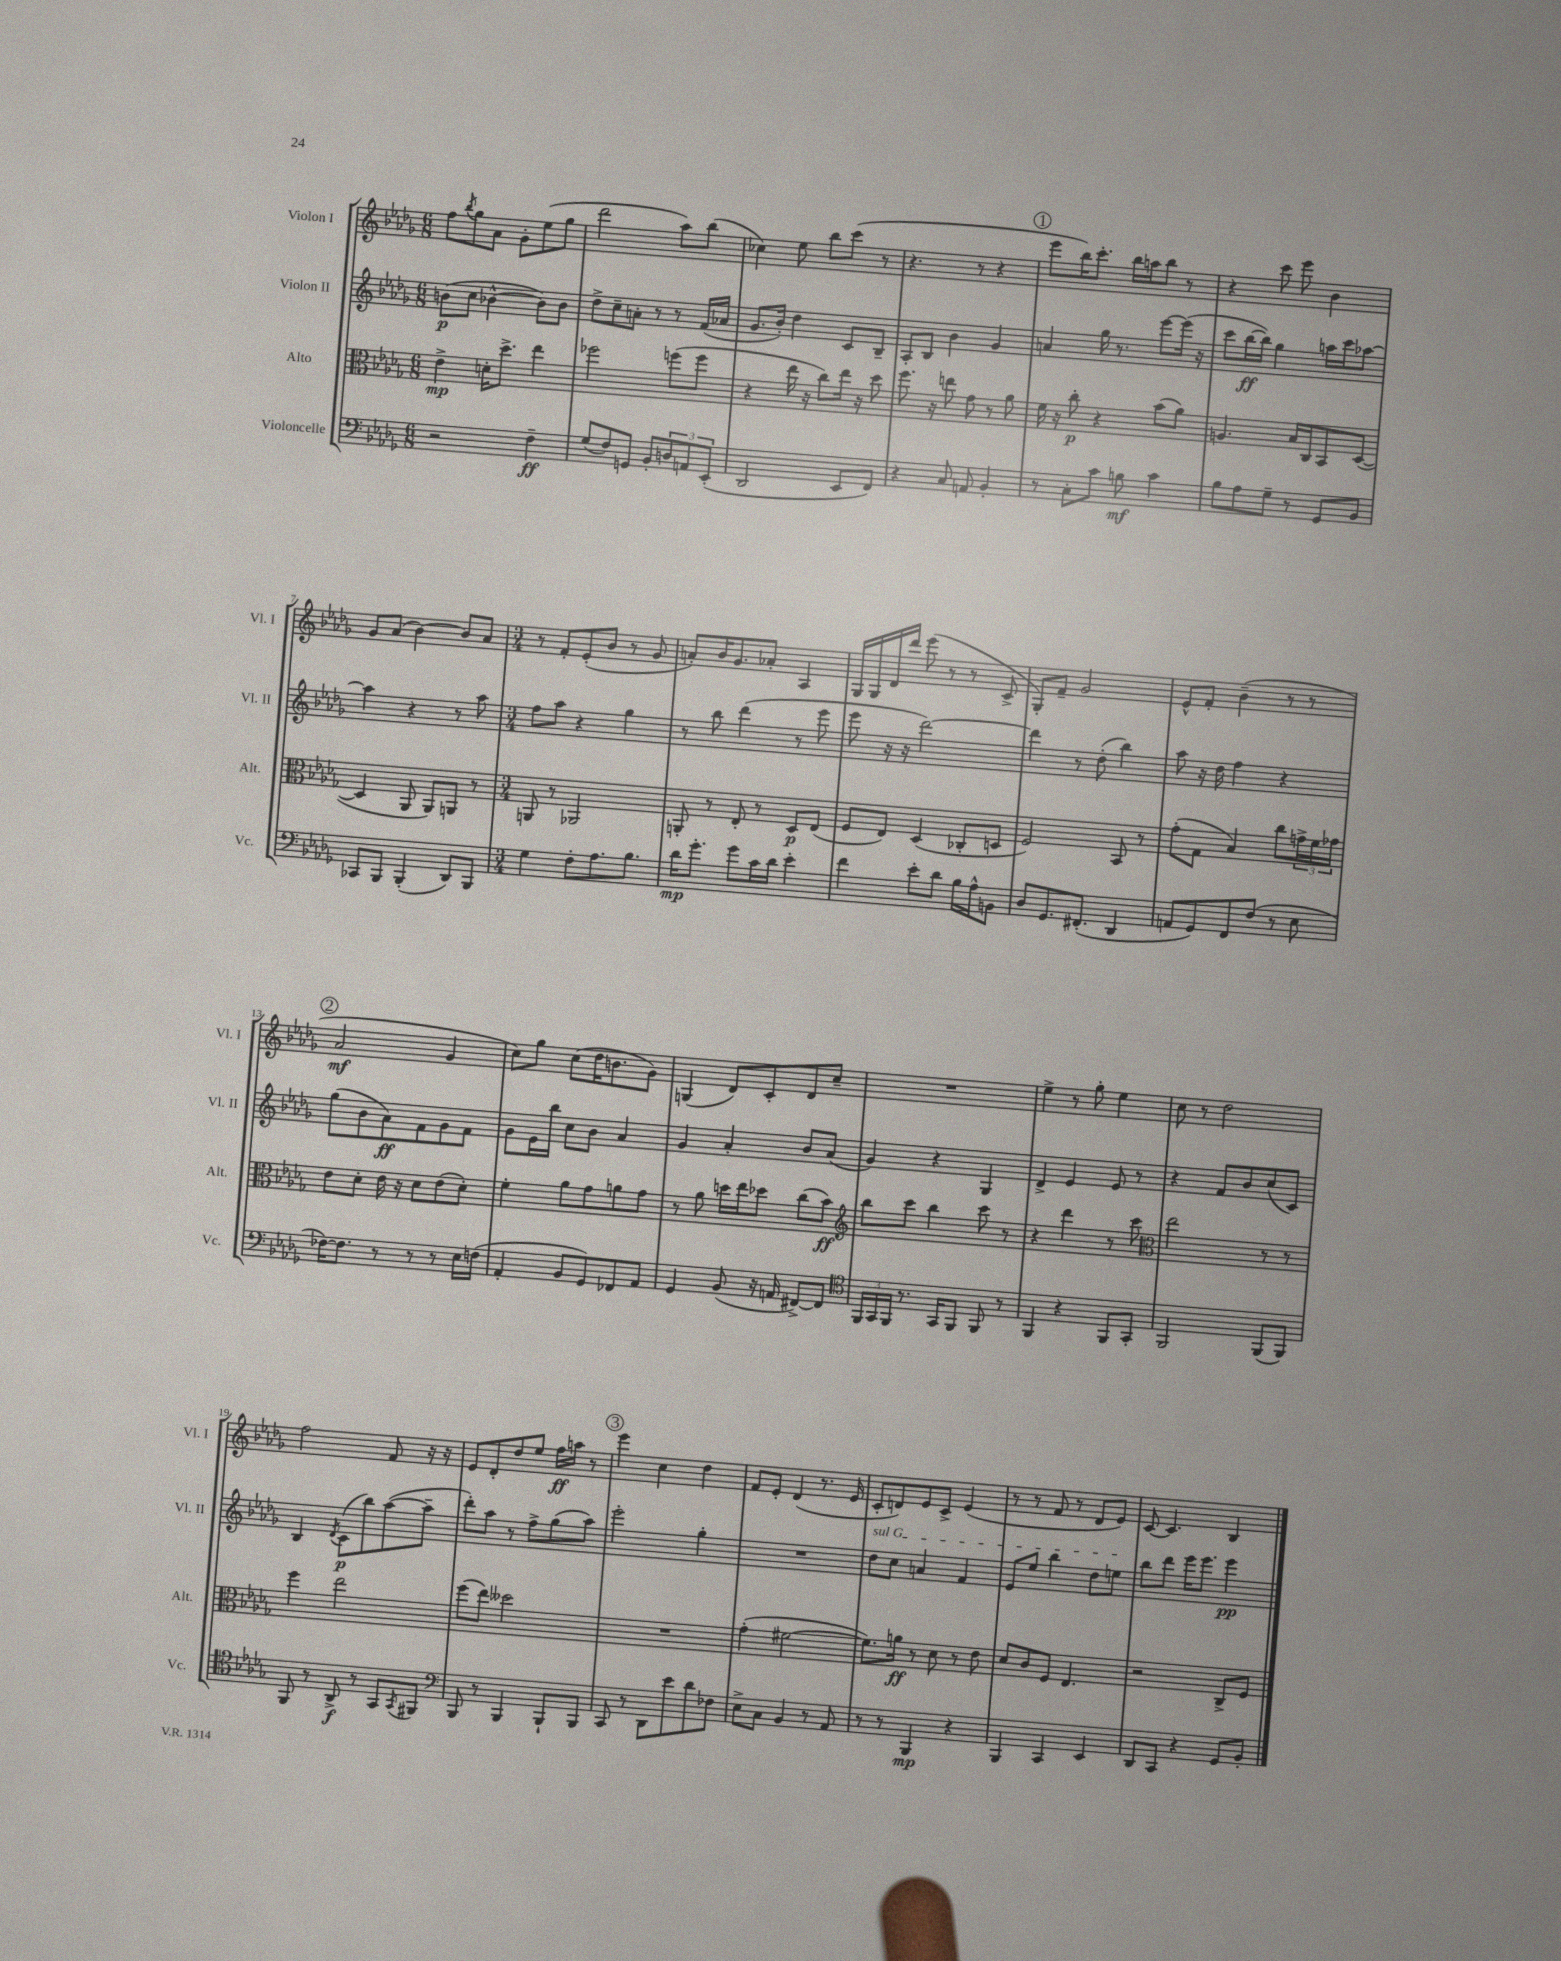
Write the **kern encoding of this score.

**kern	**kern	**kern	**kern
*staff4	*staff3	*staff2	*staff1
*clefF4	*clefC3	*clefG2	*clefG2
*k[b-e-a-d-g-]	*k[b-e-a-d-g-]	*k[b-e-a-d-g-]	*k[b-e-a-d-g-]
*M6/8	*M6/8	*M6/8	*M6/8
2r	4e-^\	(8b\L	8ff\L
.	.	.	8qbb-/
.	.	8cc\J	8gg-\
.	16d'\LK	[4b-^^\	8a-\J
.	8.dd-^\J	.	.
.	.	.	8g-'\L
4F~\	4ee-\	8b-\]L)	(8ee-\
.	.	8b-\J	8gg-\J
=	=	=	=
(8G-/L	2ff-\	8dd-^\L	2ddd-\
8F/)	.	8cc~\	.
8GG/J	.	8a'\J	.
8BB-'/L	.	8r	.
12D/	(8ff\L	8r	8aa-\L)
12AA/	.	.	.
.	8ff\J	(16f/LL	(8bb-\J
(12EE-'/J	.	.	.
.	.	16a-/JJ	.
=	=	=	=
2DD-/	4r	8.g-/L	4cc-\)
.	.	16b-'/Jk)	.
.	16ee-\	4dd-\	8ee-\
.	16r	.	.
.	8cc\L)	.	8bb-\L
8EE-/L	16ee-\Jk	8c/L	(8ccc\J
.	16r	.	.
8FF/J)	8dd-\	8B-~/J	8r
=	=	=	=
4r	8.ff\	8A-'/L	4.r
.	.	8B-/J	.
.	16r	.	.
8C/	8ee\	4b-\	.
8AA/	8g-\	.	8r
4BB-'/	8r	4g-/	4r
.	8a-\	.	.
=	=	=	=
8r	16f\	4a/	8eee-\L
.	16r	.	.
8C'\L	8cc'\	.	16bb-\K)
.	.	.	8.ccc'\J
8c\J	4r	16gg-\	.
.	.	8.r	.
8B\	.	.	16bb-\LL
.	.	.	16aa\J
4c\	(8b-\L	[8eee-\L	8bb-\J
.	8a-\J)	(16eee-\]Jk	8r
.	.	16r	.
=	=	=	=
8B-\L	4.A/	8ccc\L	4r
8A-\	.	[16bb-\L	.
.	.	16bb-\]JJ)	.
8G-~\J	.	4gg-\	8ccc\
8r	16B-/LL	.	8eee-\
.	16C/J	.	.
8GG-/L	8BB-/	16aa\LL	4b-\
.	.	16ccc\J	.
8BB-/J	([8D-/J	[8aa-\J	.
=	=	=	=
8CC-/L	4D-/]	4aa-\]	8g-/L
8BBB-/J	.	.	(8a-/J
(4BBB-'/	8AA-/	4r	[4b-\)
.	8AA-/L)	.	.
8DD-/L)	8AA/J	8r	8b-/]L
8BBB-/J	8r	8aa-\	8a-/J
=	=	=	=
*M3/4	*M3/4	*M3/4	*M3/4
4G-\	8AA/	8ff\L	8r
.	8r	8aa-\J	8f'/L
8F'\L	2AA-/	4r	(8e-'/
8.A-\	.	.	8b-/J
.	.	4gg-\	8r
8.B-\J	.	.	.
.	.	.	8g-/
=	=	=	=
16d-\LK	8AA'/	8r	8a'/L)
8.g-'\J	.	.	.
.	8r	8bb-\	16b-/K
.	.	.	8.g-/
8g-\L	8E-'/	(4ddd-\	.
16c\L	8r	.	8a-'/J
16d-\JJ	.	.	.
4e-'\	8D-/L	8r	4A-/
.	(8E-/J	8eee-\	.
=	=	=	=
4f\	8F/L	8eee-\	16G-/LL
.	.	.	16G-/
.	8E-/J)	16r	16d-/
.	.	16r	16ddd-/JJ
8e-'\L	(4D-/	[2ddd-\)	(8eee-\
8d-\J	.	.	8r
16B-\LL	8C-'/L	.	8r
16A-^^\J	.	.	.
8BB\J	8D/J	.	8c^/
=	=	=	=
8D-/L	2F/)	4ddd-\]	8G-'/L)
8.GG-/	.	.	8f~/J
.	.	8r	2g-/
(8.FF#'/J	.	.	.
.	.	(8dd-'\	.
4DD-/	8BB-/	4bb-\)	.
.	8r	.	.
=	=	=	=
8AA/L	(8g-'\L	8aa-\	8e-^^/L
8GG-/)	8G-\J	16r	8f'/J
.	.	16dd-\	.
8FF/	4B-/)	4ff\	(4b-~\
(8F/J	.	.	.
8r	8cc\L	4r	8r
8E-\	24g^\L	.	8r
.	24f\	.	.
.	24g-\JJ	.	.
=	=	=	=
[16F-\LK)	8e-\L	(8gg-\L	2a-/
8.F-\]J	.	.	.
.	8d-'\J	8b-\	.
8r	16e-\	8a-\)	.
.	16r	.	.
8r	8d-\L	8f\	.
8r	(8e-\	8g-\	4g-/
16E-\LL	8d-'\J)	8f\J	.
(16F\JJ	.	.	.
=	=	=	=
4AA-'/	4f'\	8g-\L	8cc\L)
.	.	16e-\L	8gg-\J
.	.	16bb-\JJ	.
8BB-/L	8a-\L	8cc\L	(8cc\L
8GG-/)	8g-\	8b-\J	16dd-\K
.	.	.	8.b\
8FF-/	8a\	4a-/	.
8AA-/J	8g-\J	.	8g-\J)
=	=	=	=
4GG-/	8r	4g-/	(4G/
.	8a-\	.	.
(8BB-/	16dd\LL	4a-'/	8d-/L)
.	16ee-\J	.	.
16r	8dd-\J	.	8c'/
16AA/	.	.	.
[8FF#^/L)	(8cc\L	8b-/L	8d-/
8FF#/]J	8b-\J)	(8a-/J	8cc~/J
=	=	=	=
*clefC4	*clefG2	*	*
24FF/LL	8bb-\L	4g-/)	2.r
24GG-/	.	.	.
24FF/JJ	.	.	.
8.r	8ccc\J	.	.
.	4bb-\	4r	.
16GG-/LK	.	.	.
8FF/J	.	.	.
8FF/	8ccc\	4G-/	.
8r	8r	.	.
=	=	=	=
4FF/	4r	4d-^/	4ee-^\
4r	4ddd-\	4e-/	8r
.	.	.	8gg-'\
8FF/L	8r	8e-/	4ee-\
8GG-'/J	8ccc\	8r	.
=	=	=	=
*	*clefC3	*	*
2FF/	2ee-\	4r	8cc\
.	.	.	8r
.	.	8f/L	2dd-\
.	.	8b-/	.
(8FF/L	8r	(8cc/	.
8FF/J)	8r	8c/J)	.
=	=	=	=
8FF/	4ff\	4B-/	2ff\
8r	.	.	.
.	.	8qd-/	.
8AA-^/	2ee-\	(8c\L	.
8r	.	8bb-\)	.
8GG-/L	.	([8aa-\	8f/
8qGG-/	.	.	.
8FF#/J	.	8aa-~\]J	16r
.	.	.	16r
=	=	=	=
*clefF4	*	*	*
8BBB-/	(8ff\L	8ddd-'\L)	8e-/L
8r	8ee-\J)	8aa-\J	8d-'/
4BBB-/	2dd--\	8r	8dd-/
.	.	8ff^\L	8ee-/J
8BBB-`/L	.	(8gg-\	16ff\LL
.	.	.	16aa\JJ
8BBB-/J	.	8aa-\J)	8r
=	=	=	=
8CC/	2.r	2eee-'\	4eee-\
8r	.	.	.
8DD-\L	.	.	4cc\
8e-\	.	.	.
8d-\	.	4gg-'\	4dd-\
8F-\J	.	.	.
=	=	=	=
8E-^\L	(4g-'\	2.r	8f/L
8C\J	.	.	8e-'/J
4BB-/	[2f#\	.	(4d-/
8r	.	.	8.r
8AA-/	.	.	.
.	.	.	16e-/
=	=	=	=
8r	8.f#\]L)	8dd-\L	8c'/L
8r	.	8cc\J	8d/)
.	16a\Jk	.	.
4BBB-/	8r	4a/	8e-/
.	8d-\	.	8c^/J
4r	8r	4f/	(4e-/
.	8e-\	.	.
=	=	=	=
4BBB-/	8d-/L	8e-/L	8r
.	8c/	8ee-/J	8r
4CC/	8F/J	4bb-\	8f/
.	4.E-/	.	8r
4EE-/	.	8dd-\L	8d-/L
.	.	8ee\J	8e-/J)
=	=	=	=
8DD-/L	2r	8bb-\L	[8c/
8CC/J	.	8ddd-\J	4.c/]
4r	.	16eee-\LK	.
.	.	8.eee-\J	.
8GG-/L	8C^/L	4eee-\	4B-/
8BB-'/J	8F/J	.	.
==	==	==	==
*-	*-	*-	*-
